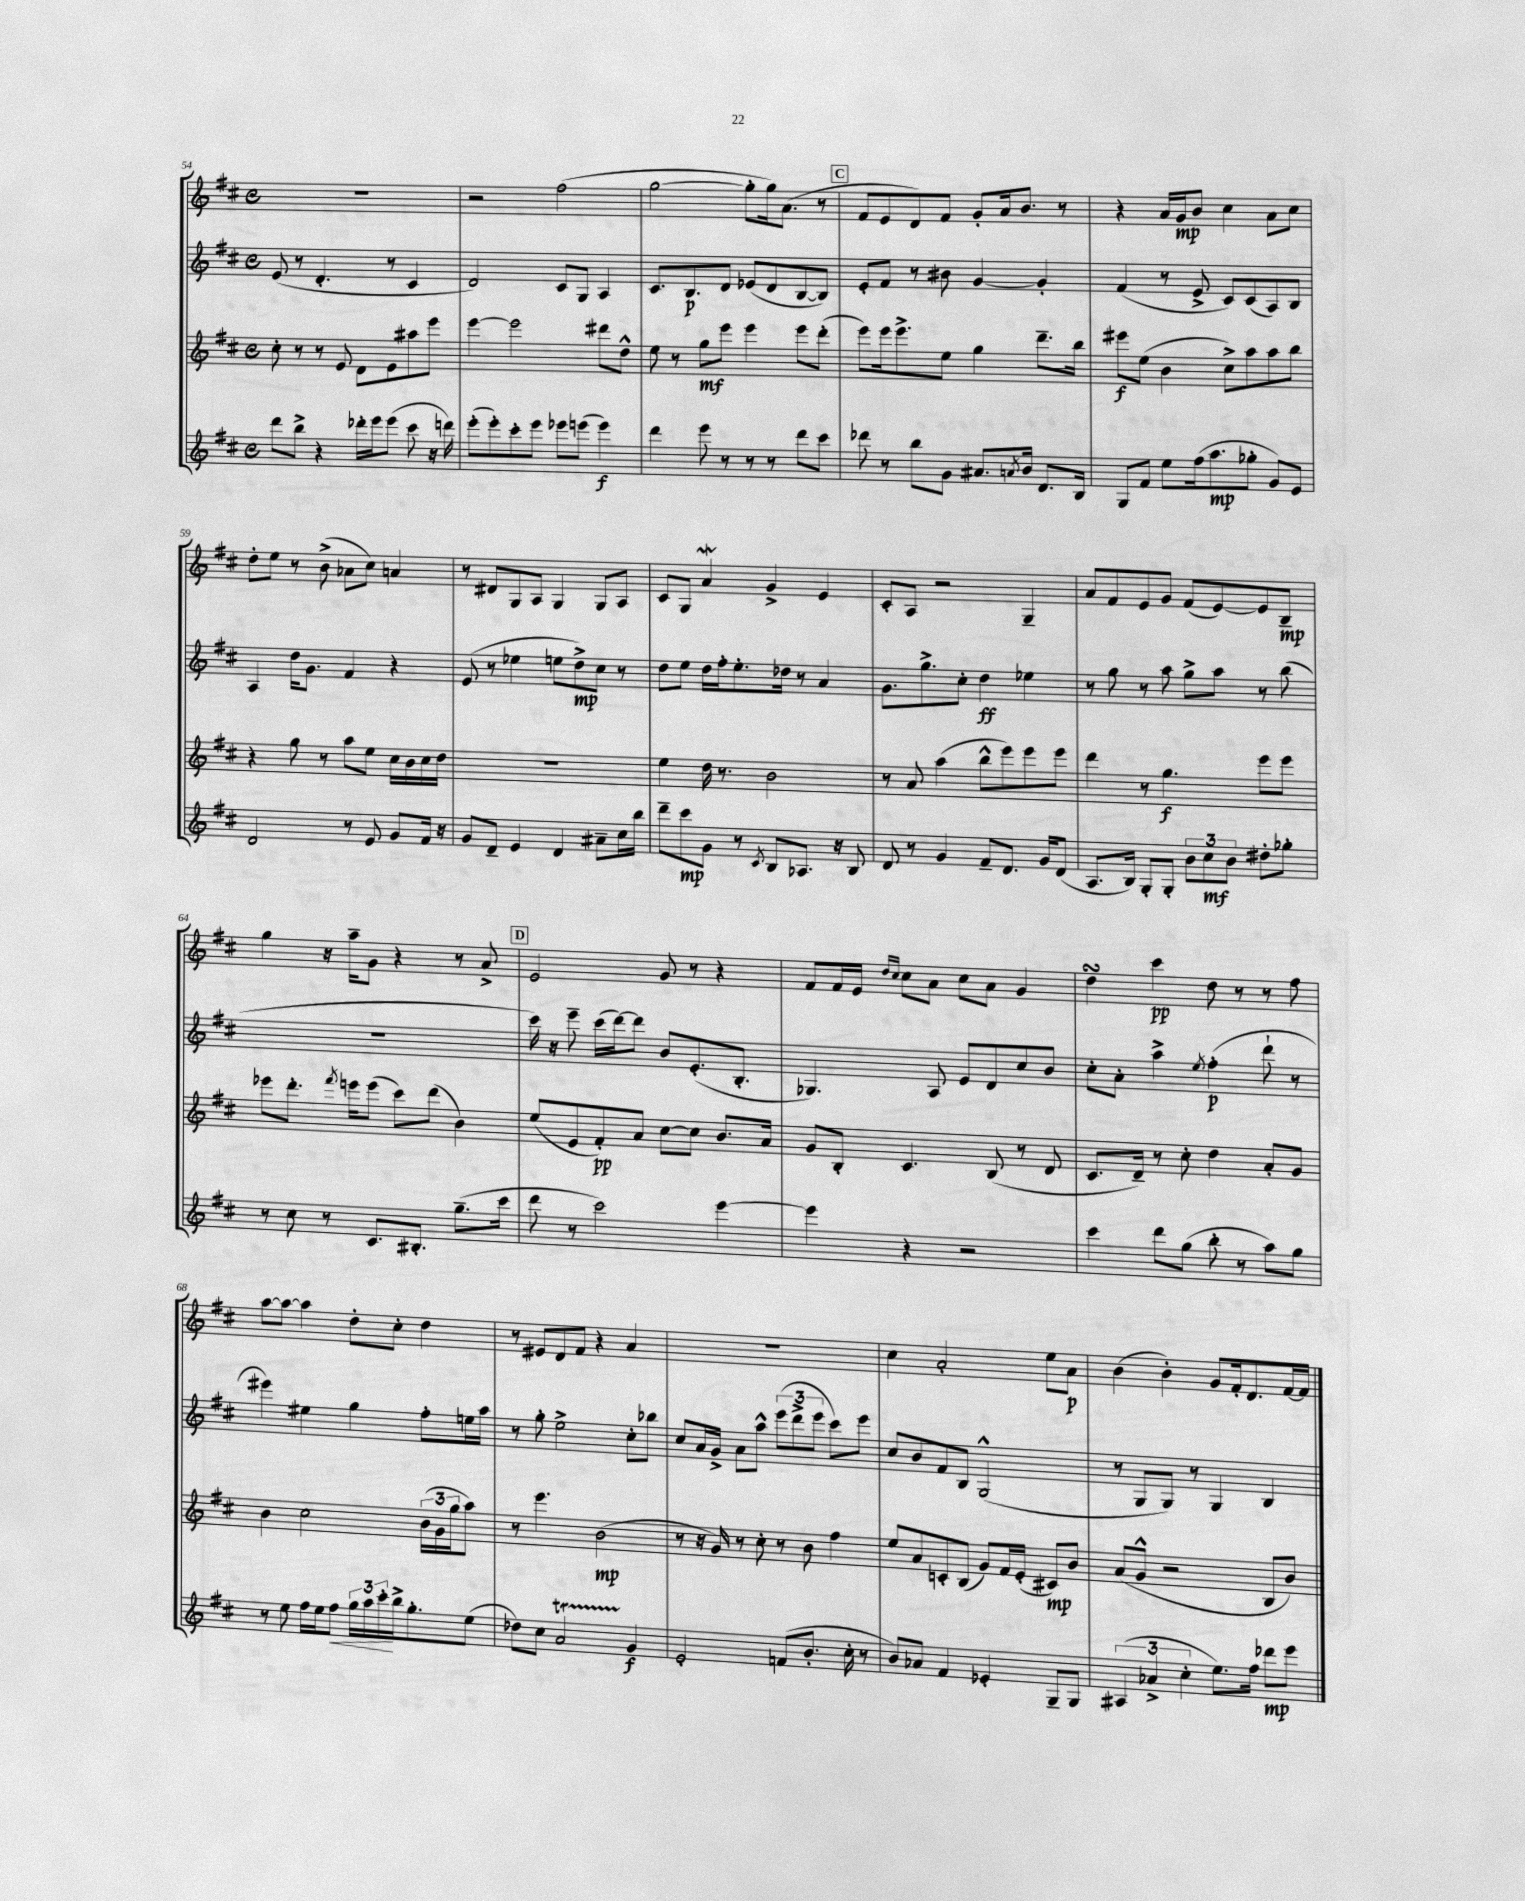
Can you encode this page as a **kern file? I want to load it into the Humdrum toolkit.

**kern	**kern	**kern	**kern
*staff4	*staff3	*staff2	*staff1
*clefG2	*clefG2	*clefG2	*clefG2
*k[f#c#]	*k[f#c#]	*k[f#c#]	*k[f#c#]
*M4/4	*M4/4	*M4/4	*M4/4
*met(c)	*met(c)	*met(c)	*met(c)
8ddd	8cc#'	(8e	1r
8bb^	8r	8r	.
4r	8r	4.d'	.
.	8e	.	.
16ddd-'	8d	.	.
16eee	.	.	.
(8eee	8e	8r	.
8ccc#	8aa#	4c#	.
16r	8eee	.	.
16ddd)	.	.	.
=	=	=	=
(8eee'	[4eee	2d)	2r
8eee')	.	.	.
8ccc#'	2eee]	.	.
8eee	.	.	.
8eee-	.	8c#	(2ff#
(8eee	.	8G	.
4eee)	8ddd#	4A	.
.	8dd^^	.	.
=	=	=	=
4ddd	8ee	8.c#	[2gg
.	8r	.	.
.	.	8.B	.
8eee	8gg	.	.
8r	8eee	8d	.
8r	4eee	(8e-	8gg']
8r	.	8d	16gg)
.	.	.	(8.a
8ddd	8eee	[8B	.
8ccc#	(8ddd'	8B])	8r
=	=	=	=
8ddd-	8eee)	8e'	8f#
8r	16eee	8f#	8e
.	8.eee^	.	.
8bb	.	8r	8d)
8g	8ee	8b#	8f#
8.a#	4gg	[4g	8g'
.	.	.	16a
8qa	.	.	.
16b	.	.	8.b
8.d	8.ddd~	4g']	.
.	.	.	8r
16B	16bb	.	.
=	=	=	=
8G	8eee#	(4f#	4r
8f#	(8ee	.	.
8ee	4b	8r	16a
.	.	.	16g
(16ff#	.	8e^	8b
8.aa	.	.	.
.	8cc#^)	8c#)	4cc#
8gg-'	8aa	(8c#	.
8g)	8aa	8A)	8a
8e	8bb	8B	8cc#
=	=	=	=
2d	4r	4A	8dd'
.	.	.	8ee
.	8gg	16dd	8r
.	.	8.g	.
.	8r	.	(8b^
8r	8aa	4f#	8a-
8e	8ee	.	8cc#)
8g	16cc#	4r	4a
.	16b	.	.
16f#	16cc#	.	.
16r	16dd	.	.
=	=	=	=
8g	1r	(8e	8r
8d~	.	8r	8d#
4e	.	4ee-	8G
.	.	.	8A
4d	.	8ee	4G
.	.	8dd^)	.
8a#~	.	8cc#	8G
16cc#	.	8r	8A
16bb	.	.	.
=	=	=	=
8ddd~	4ee	8dd	8c#
8ccc#	.	8ee	8G
8g	16dd	16dd	4a
.	8.r	16ff#'	.
8r	.	8.ee'	.
8qc#	.	.	.
8B	2b	.	4g^
.	.	16dd-	.
8.A-	.	8r	.
.	.	4a	4e
16r	.	.	.
8B	.	.	.
=	=	=	=
8d	8r	8.g	8c#'
8r	8a	.	8A
.	.	8.gg^	.
4g	(4aa	.	2r
.	.	8cc#'	.
8f#~	8bb^^	4dd	.
8.d	8eee)	.	.
.	8eee	4ee-	4G~
16g	.	.	.
(8d	8eee	.	.
=	=	=	=
8.A	4ddd	8r	8a
.	.	8gg	8f#
16B)	.	.	.
8G'	8r	8r	8e
8G'	4.gg	8aa	8g
12b	.	8gg^	(8f#
12cc#	.	.	.
.	.	8aa	[8e)
12b	.	.	.
8dd#'	8eee	8r	8e]
8gg-'	8eee	(8bb	8B~
=	=	=	=
8r	8eee-	1r	4gg
8cc#	8.ddd'	.	.
8r	.	.	16r
.	8qfff#	.	.
.	16eee	.	16aa~
8.c#	(8eee	.	8g
.	8ccc#)	.	4r
8.B#'	.	.	.
.	(8ddd	.	.
(8.gg~	4b)	.	8r
.	.	.	8a^
16ccc#	.	.	.
=	=	=	=
8ddd	(8ee	16ccc#)	2e
.	.	16r	.
8r	8e	8eee~	.
2ccc#)	8f#')	(16ccc#	.
.	.	[16ddd)	.
.	8a	8ddd]	.
.	[8cc#	8b	8g
.	8cc#]	(8.e'	8r
[4eee	8.b	.	4r
.	.	8.B'	.
.	16a	.	.
=	=	=	=
4eee]	8g	4.G-)	8f#
.	8B'	.	16f#
.	.	.	16e
.	.	.	16qqdd
.	.	.	16qqcc#
4r	4.c#	.	8cc#
.	.	8A	8a
2r	.	8e	8cc#
.	(8B	8d	8a
.	8r	8cc#	4g
.	8d	8b	.
=	=	=	=
4ccc#	8.c#	8cc#'	4dd
.	.	8a'	.
.	16d~)	.	.
8ddd	8r	4aa^	4ccc#
(8gg	8cc#'	.	.
.	.	8qee	.
8bb'	4dd	(4ff#'	8dd
8r	.	.	8r
8aa)	8a'	8ddd`	8r
8gg	8g	8r	8ff#
=	=	=	=
8r	4b	4eee#)	[8aa
8ee	.	.	8aa_
16ff#	2cc#	4ee#	4aa]
16ee	.	.	.
8ff#	.	.	.
24gg	.	4gg	8dd'
24aa	.	.	.
24ccc#'	.	.	.
16bb^	.	.	8cc#'
8.gg'	.	.	.
.	(24b	8ff#'	4dd
.	24g	.	.
.	24gg	.	.
(8ee	8aa)	16ee	.
.	.	16aa	.
=	=	=	=
8dd-)	8r	8r	8r
8cc#	4.eee	8gg'	8e#
2a	.	2ee^	8d
.	.	.	8f#
.	(2b	.	4r
4g	.	8cc#'	4a
.	.	8bb-	.
=	=	=	=
2e'	8r	8cc#	1r
.	16r	16a	.
.	16g)	16g^	.
.	8r	8a	.
.	8cc#'	8aa^^	.
(8f	8r	(12eee	.
.	.	12ddd^	.
8.b'	8b	.	.
.	.	12eee	.
.	4ff#	8ccc#)	.
16cc#'	.	.	.
8r	.	8eee	.
=	=	=	=
8b)	8ee	8cc#	4cc#
8a-	8a	8b	.
4f#	8c'	8f#	2a'
.	(8B	8B	.
4e-'	8g)	(2G^^	.
.	16f#	.	.
.	(16e'	.	.
8G~	8c#)	.	8ee
8G	8b	.	8a
=	=	=	=
(6A#	(8a	8r	(4b
.	8g^^	8G	.
6a-^	.	.	.
.	2r	8G)	4b')
6cc#'	.	.	.
.	.	8r	.
8.ee)	.	4G	8g
.	.	.	16f#'
16ff#	.	.	8.d
8ddd-	8B	4B	.
8eee	8b)	.	[16f#
.	.	.	16f#]
==	==	==	==
*-	*-	*-	*-
